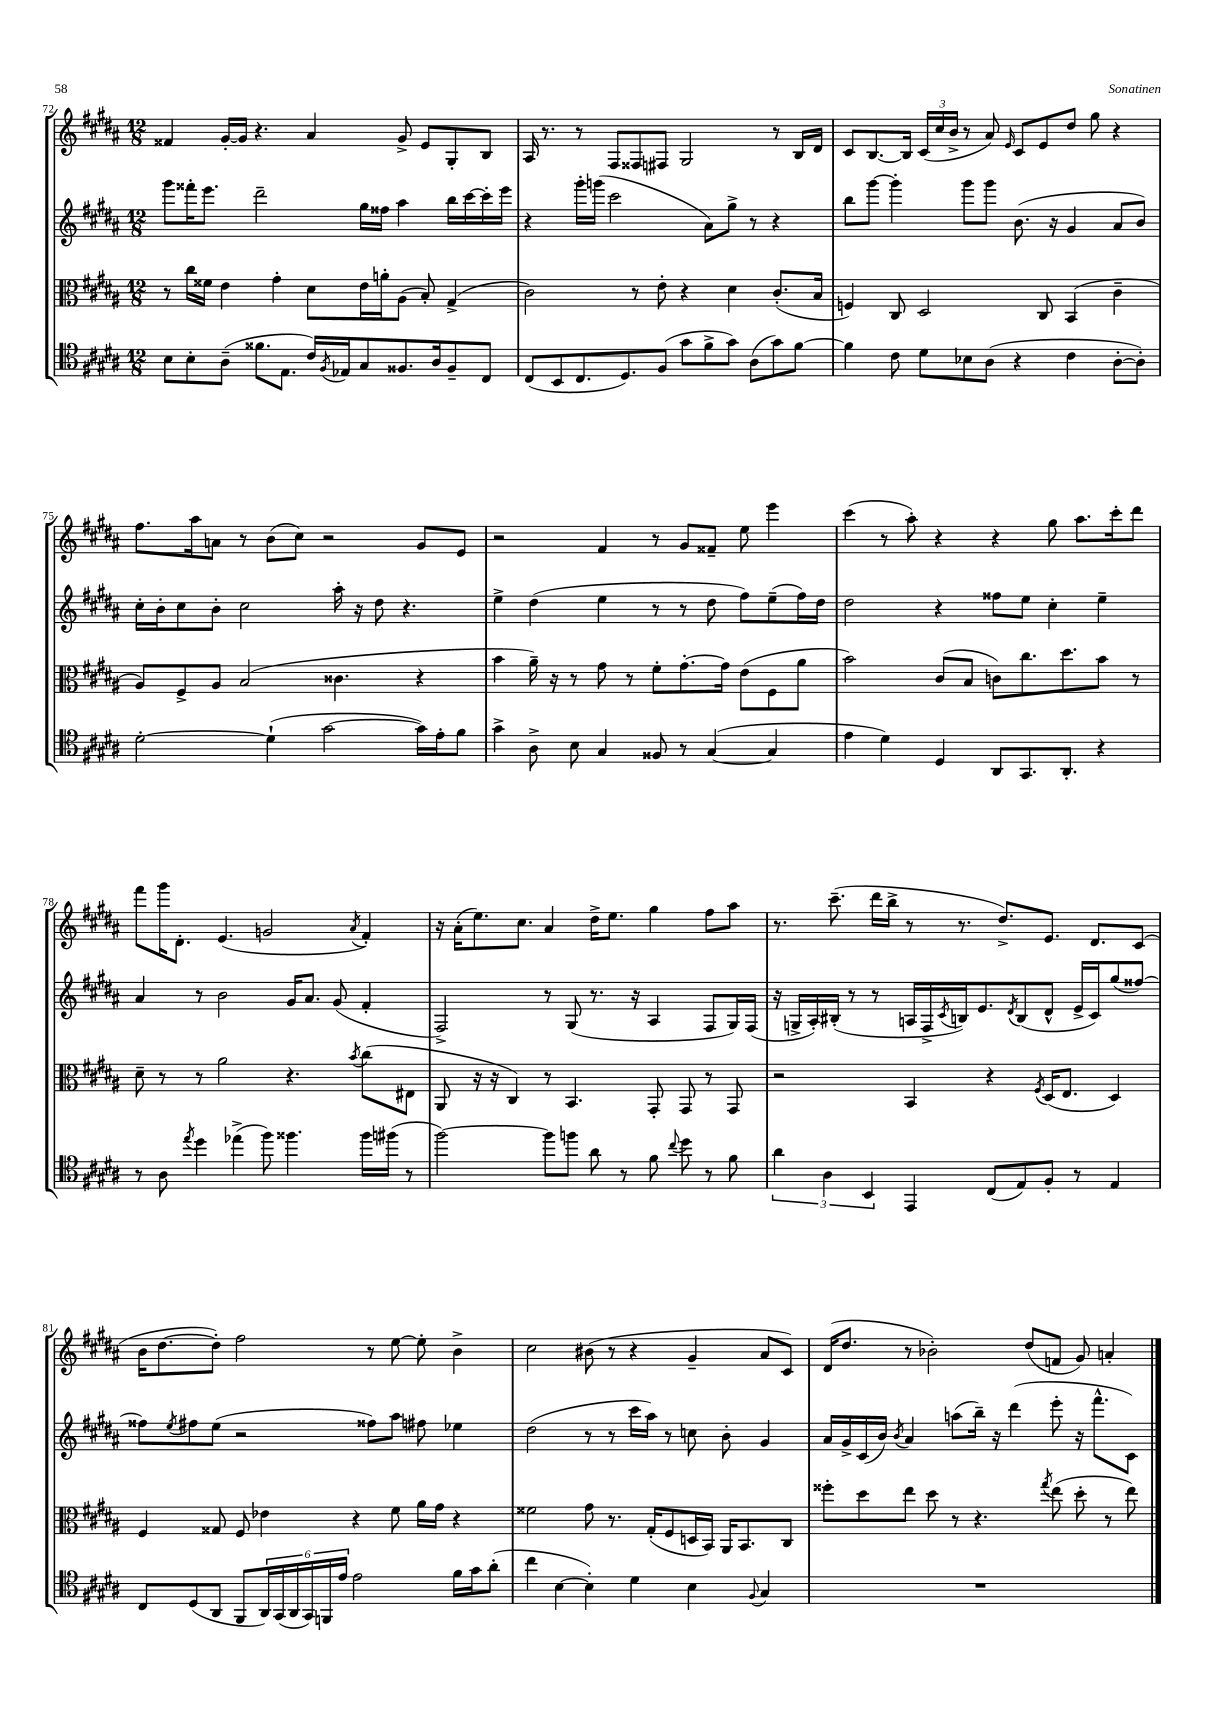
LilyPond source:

<<
\new StaffGroup <<
\new Staff = "s0" {
    \clef treble \key b \major \numericTimeSignature \time 12/8
    fisis'4 gis'16~-. gis'16 r4. ais'4 gis'8-> e'8 gis8-. b8 |
    ais16 r8. r8 fis8 fisis8 fis8 gis2 r8 b16 dis'16 |
    cis'8 b8.~ b16 \tuplet 3/2 { cis'16( cis''16 b'16-> } r8 ais'8) \grace { e'16 } cis'8 e'8 dis''8 gis''8 r4 |
    fis''8. ais''16 a'8 r8 b'8( cis''8) r2 gis'8 e'8 |
    r2 fis'4 r8 gis'8 fisis'8-- e''8 e'''4 |
    cis'''4( r8 ais''8-.) r4 r4 gis''8 ais''8. cis'''16-. dis'''8 |
    fis'''8 gis'''16 dis'8.-. e'4.( g'2 \acciaccatura { ais'8 } fis'4-.) |
    r16 ais'16-.( e''8.) cis''8. ais'4 dis''16-> e''8. gis''4 fis''8 ais''8 |
    r8. cis'''8.--( dis'''16 b''16-> r8 r8. dis''8.->) e'8. dis'8. cis'8( |
    b'16 dis''8.~ dis''8-.) fis''2 r8 e''8~ e''8-. b'4-> |
    cis''2 bis'8( r8 r4 gis'4-- ais'8 cis'8) |
    dis'16( dis''8. r8 bes'2-.) dis''8( f'8 gis'8) a'4-. \bar "|." |
}
\new Staff = "s1" {
    \clef treble \key b \major \numericTimeSignature \time 12/8
    gis'''8 fisis'''16-. e'''8. dis'''2-- gis''16 fisis''16 ais''4 b''16 cis'''16~ cis'''16-. e'''16 |
    r4 gis'''16-. g'''16( cis'''2 ais'8) gis''8-> r8 r4 |
    b''8 gis'''8~ gis'''4-. gis'''8 gis'''8 b'8.( r16 gis'4 ais'8 b'8) |
    cis''16-. b'16-. cis''8 b'8-. cis''2 ais''16-. r16 dis''8 r4. |
    e''4-> dis''4( e''4 r8 r8 dis''8 fis''8) e''8--( fis''16) dis''16 |
    dis''2 r4 fisis''8 e''8 cis''4-. e''4-- |
    ais'4 r8 b'2 gis'16 ais'8. gis'8( fis'4-. |
    fis2->) r8 gis8( r8. r16 ais4 fis8 gis16) fis16( |
    r16 g16-> ais16-.) bis16-.( r8 r8 a16 fis16-> \acciaccatura { cis'8 } b16) e'8. \acciaccatura { dis'8 } b8( dis'8-^ e'16-> cis'16) gis''8( fisis''8~) |
    fisis''8 \acciaccatura { e''8 } fis''8 e''8( r2 fisis''8) ais''8 fis''8 ees''4 |
    dis''2( r8 r8 cis'''16 ais''16) r8 c''8 b'8-. gis'4 |
    ais'16 gis'16-> cis'16( b'16) \acciaccatura { b'8 } ais'4 a''8( b''16--) r16 dis'''4( e'''8-. r16 fis'''8.-^ cis'8) \bar "|." |
}
\new Staff = "s2" {
    \clef alto \key b \major \numericTimeSignature \time 12/8
    r8 cis''16 fisis'16 e'4 gis'4-. dis'8 e'16 a'16-. ais8( b8-.) gis4->( |
    cis'2) r8 e'8-. r4 dis'4 cis'8.-.( b16 |
    f4) cis8 dis2 cis8 b,4( cis'4-- |
    ais8) fis8-> ais8 b2( cisis'4. r4 |
    b'4 ais'16--) r16 r8 gis'8 r8 fis'8-. gis'8.~-. gis'16 e'8( fis8 ais'8 |
    b'2) cis'8( b8 c'8) cis''8. dis''8. b'8 r8 |
    dis'8-- r8 r8 ais'2 r4. \acciaccatura { b'8 } cis''8( eis8 |
    ais,8 r16 r16 cis4) r8 b,4. gis,8-. gis,8 r8 gis,8 |
    r2 b,4 r4 \acciaccatura { fis8 } dis16( e8. dis4) |
    fis4 gisis8 fis8 ees'4 r4 fis'8 ais'16 gis'16 r4 |
    fisis'2 gis'8 r8. gis16-.( fis8 d16 b,16) ais,16 b,8. cis8 |
    fisis''8-. dis''8 e''8 dis''8 r8 r4. \acciaccatura { gis''8 } e''8( dis''8-. r8 e''8) \bar "|." |
}
\new Staff = "s3" {
    \clef tenor \key b \major \numericTimeSignature \time 12/8
    b8 b8-. ais8--( fisis'8. e8. cis'16) \acciaccatura { fis8 } ees16 gis8 fisis8. ais16 fisis8-- cis8 |
    cis8( b,8 cis8. dis8.) fis8( gis'8 fis'8-> gis'8) ais8( gis'8) fis'8~ |
    fis'4 cis'8 dis'8 bes8 ais8( r4 cis'4 ais8~-. ais8-.) |
    dis'2~-. dis'4-!( gis'2~ gis'16) e'16-. fis'8 |
    gis'4-> ais8-> b8 gis4 fisis8 r8 gis4~( gis4 |
    e'4 dis'4) dis4 ais,8 gis,8. ais,8.-. r4 |
    r8 ais8 \acciaccatura { e''8 } dis''4 ees''4->( fis''8) fisis''4. fisis''16 fis''16( r8 |
    fis''2~) fis''8 f''8 ais'8 r8 fis'8 \appoggiatura { cis''8 } dis''8 r8 fis'8 |
    \tuplet 3/2 { ais'4 ais4 b,4 } e,4 cis8( e8) fis8-. r8 e4 |
    cis8 dis8( ais,8 fis,8 \tuplet 6/4 { ais,16) gis,16( ais,16 gis,16) f,16 e'16 } e'2 fis'16 gis'16 ais'8-.( |
    cis''4 b4~ b4-.) dis'4 b4 \appoggiatura { fis8 } gis4 |
    R1. \bar "|." |
}
>>
>>
\layout { \context { \Score currentBarNumber = #72 } }
